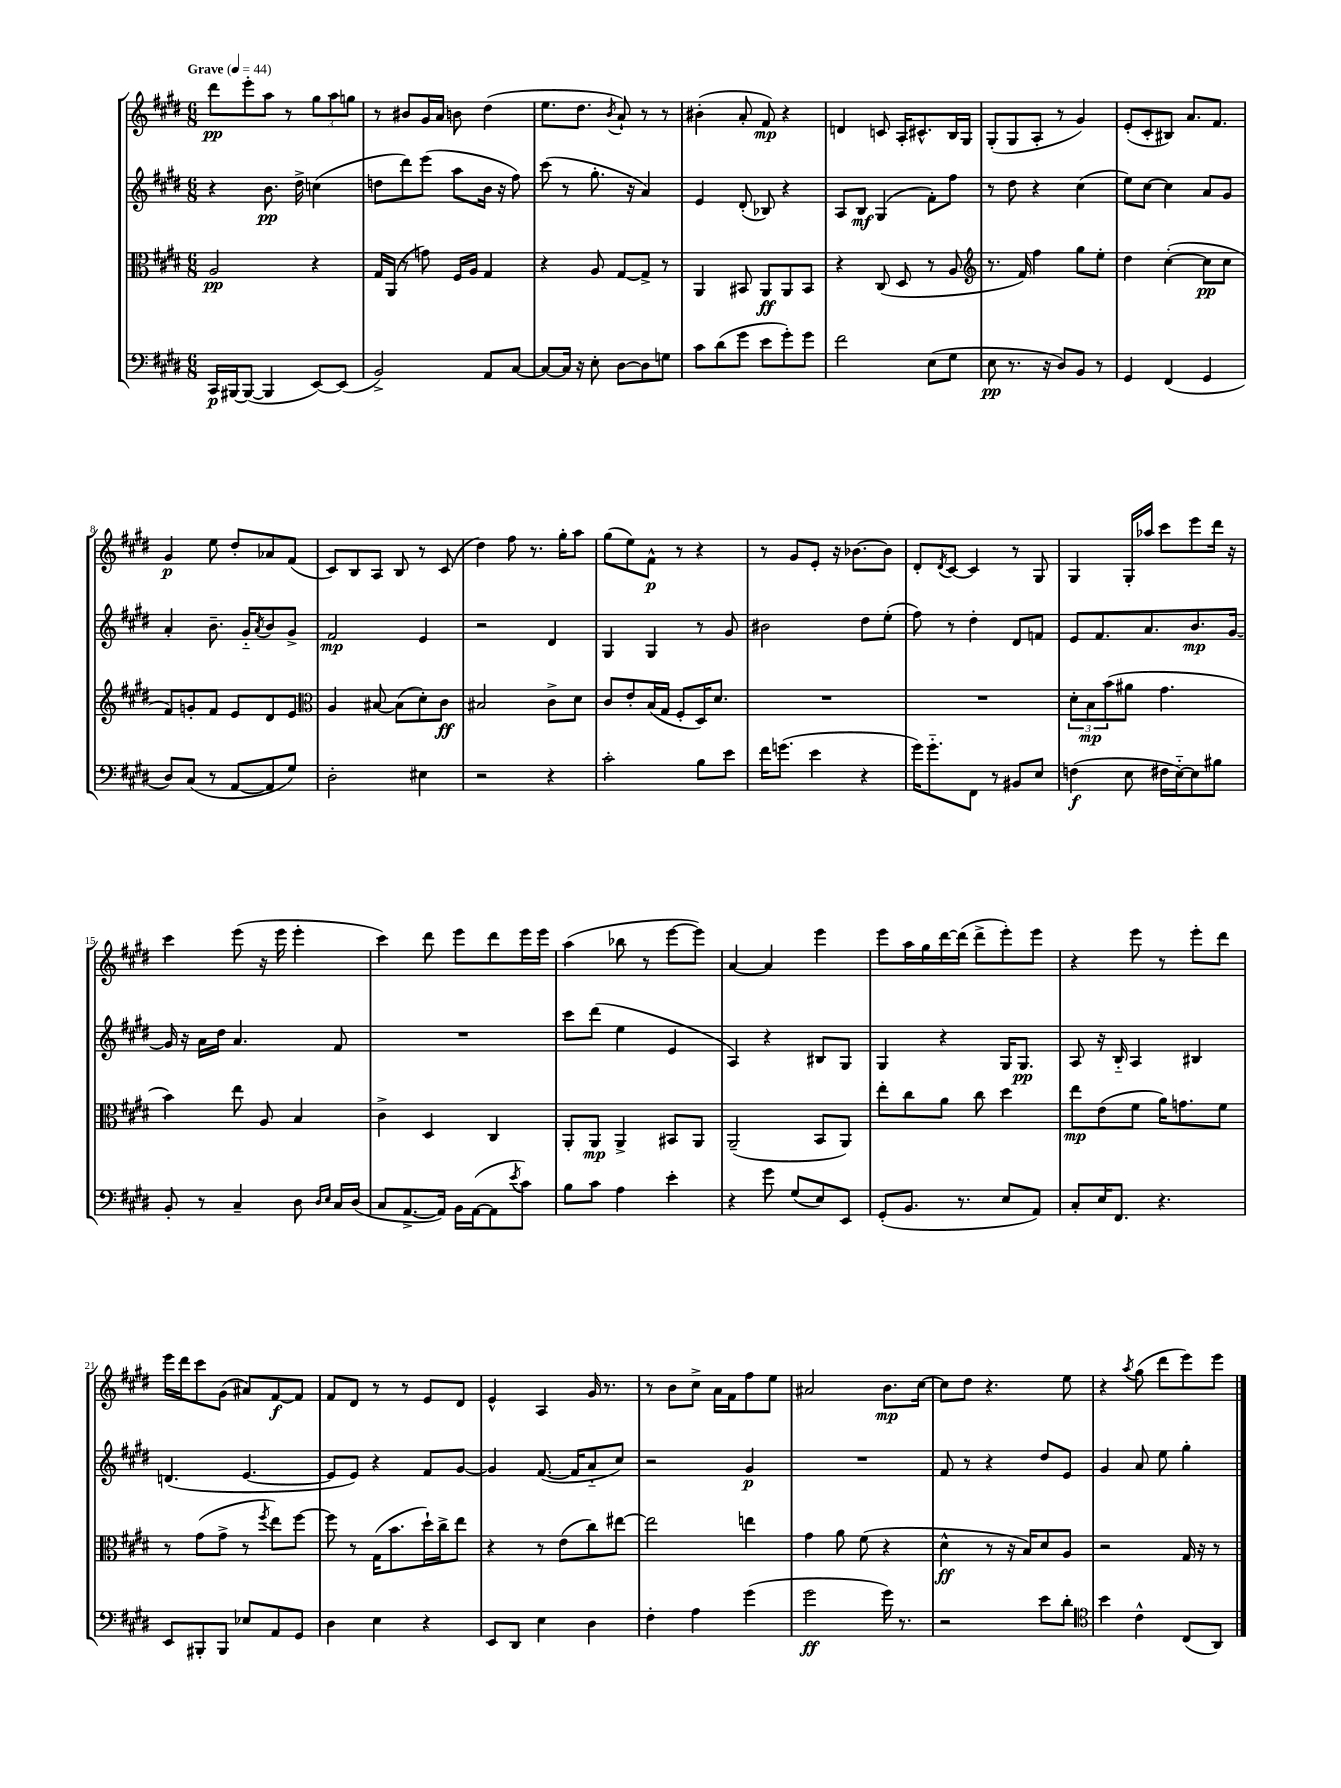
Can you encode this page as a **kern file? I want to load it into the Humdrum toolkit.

**kern	**dynam	**kern	**dynam	**kern	**dynam	**kern	**dynam
*part4	*part4	*part3	*part3	*part2	*part2	*part1	*part1
*staff4	*staff4	*staff3	*staff3	*staff2	*staff2	*staff1	*staff1
*clefF4	*	*clefC3	*	*clefG2	*	*clefG2	*
*k[f#c#g#d#]	*	*k[f#c#g#d#]	*	*k[f#c#g#d#]	*	*k[f#c#g#d#]	*
*M6/8	*	*M6/8	*	*M6/8	*	*M6/8	*
*MM44	*	*MM44	*	*MM44	*	*MM44	*
=1	=1	=1	=1	=1	=1	=1	=1
!	!	!	!	!	!	!LO:TX:a:B:t=Grave	!
16CC#/LL	p	2A/	pp	4r	.	8ddd#\L	pp
[16BBB#X/J	.	.	.	.	.	.	.
(8BBB#/J_	.	.	.	.	.	8eee'\	.
4BBB#/]	.	.	.	8.b\	pp	8aa\J	.
.	.	.	.	.	.	8r	.
.	.	.	.	16dd#^\	.	.	.
[8EE/L)	.	4r	.	(4ccn\	.	12gg#\L	.
.	.	.	.	.	.	12aa\	.
(8EE/J]	.	.	.	.	.	.	.
.	.	.	.	.	.	12ggn\J	.
=2	=2	=2	=2	=2	=2	=2	=2
2BB^/)	.	16G#/LL	.	8ddn\L	.	8r	.
.	.	(16AA/JJ	.	.	.	.	.
.	.	8r	.	8ddd#\)	.	8b#X/L	.
.	.	8gn\)	.	(8eee\J	.	16g#/L	.
.	.	.	.	.	.	16a/JJ	.
.	.	16F#/LL	.	8aa\L	.	8bn\	.
.	.	16A/JJ	.	.	.	.	.
8AA/L	.	4G#/	.	16b\Jk	.	(4dd#\	.
.	.	.	.	16r	.	.	.
[8C#/J	.	.	.	8ff#\)	.	.	.
=3	=3	=3	=3	=3	=3	=3	=3
8C#/L_	.	4r	.	(8ccc#\	.	8.ee\L	.
16C#/Jk]	.	.	.	8r	.	.	.
16r	.	.	.	.	.	8.dd#\J	.
8E'\	.	8A/	.	8.gg#'\	.	.	.
.	.	.	.	.	.	8qb/	.
[8D#\L	.	[8G#/L	.	.	.	8a`/)	.
.	.	.	.	16r	.	.	.
8D#\]	.	8G#^/J]	.	4a/)	.	8r	.
8Gn\J	.	8r	.	.	.	8r	.
=4	=4	=4	=4	=4	=4	=4	=4
8c#\L	.	4AA/	.	4e/	.	(4b#X'\	.
(8d#\	.	.	.	.	.	.	.
8g#\J	.	8BB#X/	.	(8d#'/	.	8a'/	.
8e\L	.	8AA/L	ff	8B-X/)	.	8f#/)	mp
8g#'\)	.	8AA/	.	4r	.	4r	.
8g#\J	.	8BB#/J	.	.	.	.	.
=5	=5	=5	=5	=5	=5	=5	=5
2f#\	.	4r	.	8A/L	.	4dn/	.
.	.	.	.	8B/J	mf	.	.
.	.	(8C#/	.	(4G#/	.	8cn/	.
.	.	8D#/	.	.	.	16A'/KL	.
.	.	.	.	.	.	8.c#X^^/	.
(8E\L	.	8r	.	8f#'\L)	.	.	.
8G#\J	.	8A/	.	8ff#\J	.	16B/L	.
.	.	.	.	.	.	16G#/JJ	.
=6	=6	=6	=6	=6	=6	=6	=6
*	*	*clefG2	*	*	*	*	*
8E\	pp	8.r	.	8r	.	(8G#'/L	.
8.r	.	.	.	8dd#\	.	8G#/	.
.	.	16f#/)	.	.	.	.	.
.	.	4ff#\	.	4r	.	8A'/J	.
16r	.	.	.	.	.	.	.
8D#/L)	.	.	.	.	.	8r	.
8BB/J	.	8gg#\L	.	(4cc#\	.	4g#/)	.
8r	.	8ee'\J	.	.	.	.	.
=7	=7	=7	=7	=7	=7	=7	=7
4GG#/	.	4dd#\	.	8ee\L)	.	(8e'/L	.
.	.	.	.	[8cc#\J	.	8c#'/	.
(4FF#/	.	([4cc#'\	.	4cc#\]	.	8B#X/J)	.
.	.	.	.	.	.	8.a/L	.
4GG#/	.	8cc#\L]	pp	8a/L	.	.	.
.	.	.	.	.	.	8.f#/J	.
.	.	8cc#\J	.	8g#/J	.	.	.
!!LO:LB:g=z
=8	=8	=8	=8	=8	=8	=8	=8
8D#/L)	.	8f#/L)	.	4a'/	.	4g#/	p
(8C#/J	.	8gn'/	.	.	.	.	.
8r	.	8f#/J	.	8.b~\	.	8ee\	.
[8AA/L	.	8e/L	.	.	.	8dd#'/L	.
.	.	.	.	16g#/KL	.	.	.
.	.	.	.	8qa/	.	.	.
8AA/]	.	8d#/	.	8b/	.	8a-X/	.
8G#/J)	.	8e/J	.	8g#^/J	.	(8f#/J	.
=9	=9	=9	=9	=9	=9	=9	=9
*	*	*clefC3	*	*	*	*	*
2D#'\	.	4A/	.	2f#/	mp	8c#/L)	.
.	.	.	.	.	.	8B/	.
.	.	[8B#X/	.	.	.	8A/J	.
.	.	(8B#\L]	.	.	.	8B/	.
4E#X\	.	8d#'\)	.	4e/	.	8r	.
.	.	8c#\J	ff	.	.	(8c#/	.
=10	=10	=10	=10	=10	=10	=10	=10
2r	.	2B#X/	.	2r	.	4dd#\)	.
.	.	.	.	.	.	8ff#\	.
.	.	.	.	.	.	8.r	.
4r	.	8c#^\L	.	4d#/	.	.	.
.	.	.	.	.	.	16gg#'\KL	.
.	.	8d#\J	.	.	.	8aa\J	.
=11	=11	=11	=11	=11	=11	=11	=11
2c#'\	.	8c#/L	.	4G#/	.	(8gg#\L	.
.	.	8e'/	.	.	.	8ee\)	.
.	.	(16B/L	.	4G#/	.	8f#^^\J	p
.	.	16G#/JJ	.	.	.	.	.
.	.	8F#'/L	.	.	.	8r	.
8B\L	.	16D#/K)	.	8r	.	4r	.
.	.	8.d#/J	.	.	.	.	.
8e\J	.	.	.	8g#/	.	.	.
=12	=12	=12	=12	=12	=12	=12	=12
16f#\KL	.	2.r	.	2b#X\	.	8r	.
(8.gn\J	.	.	.	.	.	.	.
.	.	.	.	.	.	8g#/L	.
4e\	.	.	.	.	.	8e'/J	.
.	.	.	.	.	.	16r	.
.	.	.	.	.	.	[8.b-X\L	.
4r	.	.	.	8dd#\L	.	.	.
.	.	.	.	(8ee'\J	.	8b-\J]	.
=13	=13	=13	=13	=13	=13	=13	=13
16g#\KL)	.	2.r	.	8ff#\)	.	8d#'/L	.
8.g#\	.	.	.	.	.	.	.
.	.	.	.	.	.	8qd#/	.
.	.	.	.	8r	.	[8c#/J	.
8FF#\J	.	.	.	4dd#'\	.	4c#/]	.
8r	.	.	.	.	.	.	.
8BB#X/L	.	.	.	8d#/L	.	8r	.
8E/J	.	.	.	8fn/J	.	8G#/	.
=14	=14	=14	=14	=14	=14	=14	=14
(4Fn\	f	12d#'\L	.	8e/L	.	4G#/	.
.	.	12B\	mp	.	.	.	.
.	.	.	.	8.f#/	.	.	.
.	.	(12b\	.	.	.	.	.
8E\	.	8a#X\J	.	.	.	16G#'/LL	.
.	.	.	.	8.a/	.	16aa-X/JJ	.
16F#X\LL	.	4.g#\	.	.	.	8ccc#\L	.
[16E\J)	.	.	.	.	.	.	.
8E\]	.	.	.	8.b/	mp	8eee\	.
8B#X\J	.	.	.	.	.	16ddd#\Jk	.
.	.	.	.	[16g#/Jk	.	16r	.
!!LO:LB:g=z
=15	=15	=15	=15	=15	=15	=15	=15
8BB'/	.	4b\)	.	16g#/]	.	4ccc#\	.
.	.	.	.	16r	.	.	.
8r	.	.	.	16a\LL	.	.	.
.	.	.	.	16dd#\JJ	.	.	.
4C#~/	.	8ee\	.	4.a/	.	(8eee\	.
.	.	8A/	.	.	.	16r	.
.	.	.	.	.	.	16eee\	.
8D#\	.	4B/	.	.	.	4eee'\	.
16qqD#/LL	.	.	.	.	.	.	.
16qqE/JJ	.	.	.	.	.	.	.
16C#/LL	.	.	.	8f#/	.	.	.
(16D#/JJ	.	.	.	.	.	.	.
=16	=16	=16	=16	=16	=16	=16	=16
8C#/L	.	4c#^\	.	2.r	.	4ccc#\)	.
[8.AA^/	.	.	.	.	.	.	.
.	.	4D#/	.	.	.	8ddd#\	.
16AA/Jk])	.	.	.	.	.	.	.
16BB\LL	.	.	.	.	.	8eee\L	.
([16AA\J	.	.	.	.	.	.	.
8AA\]	.	4C#/	.	.	.	8ddd#\	.
8qe/	.	.	.	.	.	.	.
8c#\J)	.	.	.	.	.	16eee\L	.
.	.	.	.	.	.	16eee\JJ	.
=17	=17	=17	=17	=17	=17	=17	=17
8B\L	.	8AA'/L	.	8ccc#\L	.	(4aa\	.
8c#\J	.	8AA/J	mp	(8ddd#\J	.	.	.
4A\	.	4AA^/	.	4ee\	.	8bb-X\	.
.	.	.	.	.	.	8r	.
4e'\	.	8BB#X/L	.	4e/	.	[8eee\L	.
.	.	8AA/J	.	.	.	8eee\J])	.
=18	=18	=18	=18	=18	=18	=18	=18
4r	.	(2AA~/	.	4A/)	.	[4a/	.
8g#\	.	.	.	4r	.	4a/]	.
(8G#/L	.	.	.	.	.	.	.
8E/)	.	8BB/L	.	8B#X/L	.	4eee\	.
8EE/J	.	8AA/J)	.	8G#/J	.	.	.
=19	=19	=19	=19	=19	=19	=19	=19
(8GG#'/L	.	8ee'\L	.	4G#/	.	8eee\L	.
8.BB/J	.	8cc#\	.	.	.	16aa\L	.
.	.	.	.	.	.	16gg#\	.
.	.	8a\J	.	4r	.	[16ddd#\	.
8.r	.	.	.	.	.	(16ddd#\JJ]	.
.	.	8cc#\	.	.	.	8ddd#^\L	.
8E/L	.	4dd#\	.	16G#/KL	.	8eee'\)	.
.	.	.	.	8.G#/J	pp	.	.
8AA/J)	.	.	.	.	.	8eee\J	.
=20	=20	=20	=20	=20	=20	=20	=20
8C#'/L	.	8ee\L	mp	8A/	.	4r	.
16E/K	.	(8e\	.	16r	.	.	.
8.FF#/J	.	.	.	16B/	.	.	.
.	.	8f#\J	.	4A/	.	8eee\	.
4.r	.	16a\KL)	.	.	.	8r	.
.	.	8.gn\	.	.	.	.	.
.	.	.	.	4B#X/	.	8eee'\L	.
.	.	8f#\J	.	.	.	8ddd#\J	.
!!LO:LB:g=z
=21	=21	=21	=21	=21	=21	=21	=21
8EE/L	.	8r	.	(4.dn/	.	16eee\LL	.
.	.	.	.	.	.	16ddd#\J	.
8BBB#X'/	.	(8g#\L	.	.	.	8ccc#\	.
8BBB#/J	.	8g#^\J	.	.	.	(8g#\J	.
8E-X/L	.	8r	.	[4.e/	.	8a#X/L)	.
.	.	8qff#/	.	.	.	.	.
8AA/	.	8ee\L)	.	.	.	[8f#/	f
8GG#/J	.	[8ff#\J	.	.	.	8f#/J]	.
=22	=22	=22	=22	=22	=22	=22	=22
4D#\	.	8ff#\]	.	8e/L]	.	8f#/L	.
.	.	8r	.	8e/J)	.	8d#/J	.
4E\	.	(16G#\KL	.	4r	.	8r	.
.	.	8.b\	.	.	.	.	.
.	.	.	.	.	.	8r	.
4r	.	16dd#`\L)	.	8f#/L	.	8e/L	.
.	.	16cc#^\J	.	.	.	.	.
.	.	8ee\J	.	[8g#/J	.	8d#/J	.
=23	=23	=23	=23	=23	=23	=23	=23
8EE/L	.	4r	.	4g#/]	.	4e^^/	.
8DD#/J	.	.	.	.	.	.	.
4E\	.	8r	.	([8.f#/	.	4A/	.
.	.	(8e\L	.	.	.	.	.
.	.	.	.	16f#/KL]	.	.	.
4D#\	.	8cc#\)	.	8a/	.	16g#/	.
.	.	.	.	.	.	8.r	.
.	.	[8ee#X\J	.	8cc#/J)	.	.	.
=24	=24	=24	=24	=24	=24	=24	=24
4F#'\	.	2ee#\]	.	2r	.	8r	.
.	.	.	.	.	.	8b\L	.
4A\	.	.	.	.	.	8cc#^\J	.
.	.	.	.	.	.	16a\LL	.
.	.	.	.	.	.	16f#\J	.
(4g#\	.	4een\	.	4g#/	p	8ff#\	.
.	.	.	.	.	.	8ee\J	.
=25	=25	=25	=25	=25	=25	=25	=25
2g#\	ff	4g#\	.	2.r	.	2a#X/	.
.	.	8a\	.	.	.	.	.
.	.	(8f#\	.	.	.	.	.
16g#\)	.	4r	.	.	.	8.b\L	mp
8.r	.	.	.	.	.	.	.
.	.	.	.	.	.	[16cc#\Jk	.
=26	=26	=26	=26	=26	=26	=26	=26
2r	.	4d#^^\	ff	8f#/	.	8cc#\L]	.
.	.	.	.	8r	.	8dd#\J	.
.	.	8r	.	4r	.	4.r	.
.	.	16r	.	.	.	.	.
.	.	16B/KL)	.	.	.	.	.
8e\L	.	8d#/	.	8dd#/L	.	.	.
8d#'\J	.	8A/J	.	8e/J	.	8ee\	.
=27	=27	=27	=27	=27	=27	=27	=27
*clefC4	*	*	*	*	*	*	*
4b\	.	2r	.	4g#/	.	4r	.
.	.	.	.	.	.	8qaa/	.
4c#^^\	.	.	.	8a/	.	(8gg#\	.
.	.	.	.	8ee\	.	8ddd#\L	.
(8C#/L	.	16G#/	.	4gg#'\	.	8eee\)	.
.	.	16r	.	.	.	.	.
8AA/J)	.	8r	.	.	.	8eee\J	.
==	==	==	==	==	==	==	==
*-	*-	*-	*-	*-	*-	*-	*-
